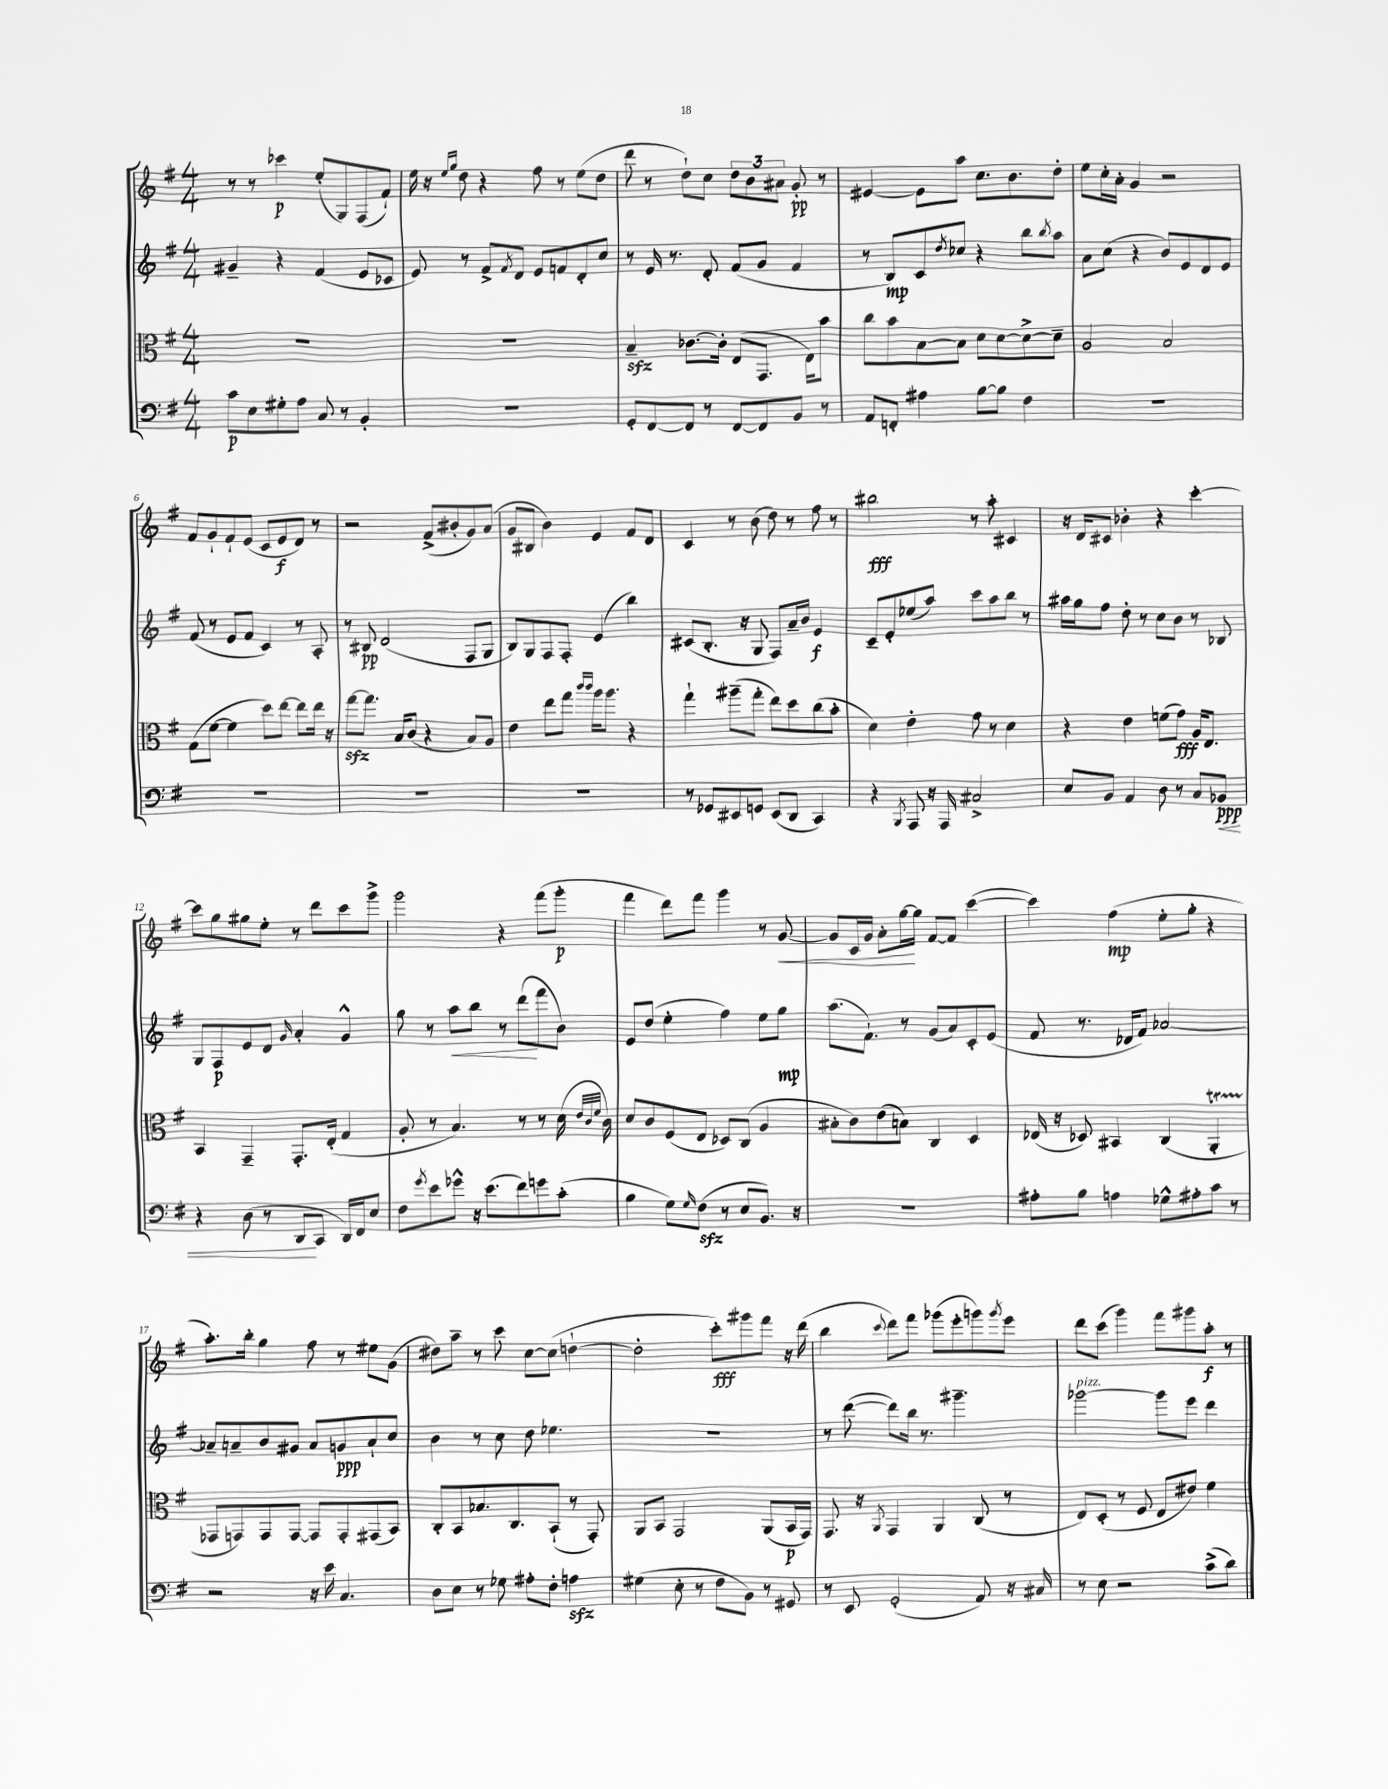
<<
\new StaffGroup <<
\new Staff = "s0" {
    \clef treble \key g \major \numericTimeSignature \time 4/4
    r8 r8 ces'''4\p e''8-.( g8) fis8( fis'8-!) |
    e''16 r16 \grace { e''16 g''16 } d''8 r4 fis''8 r8 e''8( d''8 |
    d'''8 r8 d''8-!) c''8 \tuplet 3/2 { d''8 b'8 ais'8 } g'8-.\pp r8 |
    eis'4~ eis'8 a''8 c''8. b'8. d''8-. |
    e''8 c''16-. a'16-. g'4 r2 |
    fis'8 g'8-! fis'8-! e'8( c'8 e'8\f d'8) r8 |
    r2 fis'8->( bis'8-. g'8) a'8( |
    g'8 bis8 b'4) e'4 fis'8 d'8 |
    c'4 r8 b'8( d''8) r8 fis''8 r8 |
    bis''2\fff r8 a''8-. cis'4 |
    r16 d'16 cis'8 bes'4-. r4 c'''4~-. |
    c'''8 g''8 gis''8 e''8-. r8 d'''8 c'''8 g'''8-> |
    g'''2 r4 fis'''8( g'''8-.\p |
    fis'''4 d'''8) fis'''8 g'''4 r8 g'8~\< |
    g'8 c'16 g'16 a'8-. g''16~\! g''16 fis'8~ fis'8 c'''4~( |
    c'''4) fis''4\mp( e''8-. g''8-. r4 |
    a''8.-.) b''16-. g''4 fis''8 r8 eis''8 g'8( |
    dis''8) a''8-- r8 c'''8 c''8~ c''8( d''4~-! |
    d''2-. c'''8-.\fff) gis'''8 fis'''8 r16 d'''16( |
    b''4 \appoggiatura { c'''8 } d'''8) fis'''8 ges'''8( e'''8-. g'''8) \acciaccatura { g'''8 } e'''8 |
    d'''8 c'''8( g'''4) fis'''8 gis'''8 a''8-.\f r8 \bar "|." |
}
\new Staff = "s1" {
    \clef treble \key g \major \numericTimeSignature \time 4/4
    gis'4-- r4 fis'4( e'8 ces'8 |
    e'8) r8 fis'8-> \acciaccatura { fis'8 } d'8 e'8 f'8 d'8-. c''8 |
    r8 e'16 r8. d'8-. fis'8( g'8 fis'4 |
    r8 b8\mp) c'8 \acciaccatura { d''8 } ces''8 r4 b''8 \acciaccatura { b''8 } a''8 |
    a'8 c''8( r4 b'8) e'8 d'8 e'8 |
    fis'8( r8 e'8 fis'8 c'4) r8 a8-. |
    r8 bis8\pp d'2( fis8 g8 |
    b8) g8 fis8 fis8-. e'4( b''4) |
    cis'8( b8.-. r16 g8 fis8) a'16-- b'16 e'4\f |
    c'8-- e'8-. ees''8( a''8) c'''8 a''8 b''8 r8 |
    ais''16 g''16 fis''8 d''8-. r8 c''8 b'8 r8 bes8 |
    g8 fis8\p e'8 d'8 \grace { g'16 } a'4-. g'4-^ |
    g''8 r8 a''8\< b''8 r8 d'''8\!( fis'''8 b'8) |
    e'8 d''8( e''4-. fis''4) e''8 g''8\mp |
    a''8.( fis'8.-!) r8 g'8( a'8) c'8-. e'8( |
    fis'8 r8. des'16 fis'8) aes'2~ |
    aes'8-- a'8-- b'8 gis'8 a'8 g'8\ppp a'8-! c''8 |
    b'4 r8 c''8 d''8 ees''4. |
    R1 |
    r8 d'''8~( d'''8) b''16 r8. gis'''4.-- |
    ges'''2~^\markup { \italic "pizz." } ges'''8 e'''8 d'''4 \bar "|." |
}
\new Staff = "s2" {
    \clef alto \key g \major \numericTimeSignature \time 4/4
    R1 |
    R1 |
    b4--\sfz ces'8.~ ces'16-. e8( g,8. e16) b'8 |
    c''8 b'8 b8~ b8 d'8 d'8~ d'8~-> d'8-- |
    a2 b2 |
    g8( fis'8~ fis'4 d''8) e''8~ e''8 e''16 r16 |
    g''8~\sfz g''8. b16 c'8( r4 b8) a8 |
    e'4 e''8 g''8 \grace { c'''16 c'''16 } a''16 a''8. r4 |
    g''4-! ais''8--( g''8-. e''8) d''8 c''8( b'8-. |
    d'4) e'4-. g'8 r8 d'4 |
    r4 e'4 f'8( g'8\fff) a16 e8. |
    b,4 g,4-- g,8.-. e16-.( g4 |
    a8-. r8 b4.) r8 r8 d'16( \grace { e'32 c'32 fis'32 } c'16) |
    d'8 c'8 fis8( e8 des8) c8( a4 |
    bis8-. c'8) e'8( b8) c4 d4 |
    ees16( r16 des8) bis,4 c4( a,4-.\startTrillSpan |
    ges,8\stopTrillSpan g,8) g,8 g,8~ g,8 g,8-. gis,8( b,8) |
    c8-. b,8 bes8. c8. b,8-!( r8 g,8-.) |
    a,8 b,8 g,2 a,8( b,16\p g,16) |
    g,8. r16 \acciaccatura { a,8 } g,4 a,4 c8( r8 |
    e8) d8-.( r8 fis8 e8 eis'8) fis'4 \bar "|." |
}
\new Staff = "s3" {
    \clef bass \key g \major \numericTimeSignature \time 4/4
    c'8\p e8 gis8-. a8 c8 r8 b,4-. |
    R1 |
    g,8-. fis,8~ fis,8 r8 fis,8~ fis,8 b,8 r8 |
    a,8 f,8-. ais4 b8~ b8 fis4 |
    R1 |
    R1 |
    R1 |
    R1 |
    r8 ges,8 eis,8 g,8 eis,8( d,8 c,4) |
    r4 \acciaccatura { b,,8 } a,,8 r16 a,,16 cis2-> |
    e8 b,8 a,4 d8 r8 c8 bes,8\ppp\< |
    r4 d8( r8 d,8\! c,8 d,16) fis,16 e8 |
    fis8 \acciaccatura { g'8 } e'8 ges'8-^ r16 e'8.( fis'8) g'8 c'8-.( |
    b4 g8) \grace { g16 } fis8\sfz( r8 e8 b,8.) r16 |
    R1 |
    ais8-. b8 a4 ges8-^ ais8-. c'8 r8 |
    r2 r16 e'16 c4. |
    d8 e8 r8 ges8 ais8-. fis8-. a4\sfz |
    gis4( e8-. r8 fis8 b,8) r8 gis,8 |
    r8 e,8 g,2-.( a,8) r16 cis16 |
    r8 e8 r2 c'8->( d'8) \bar "|." |
}
>>
>>
